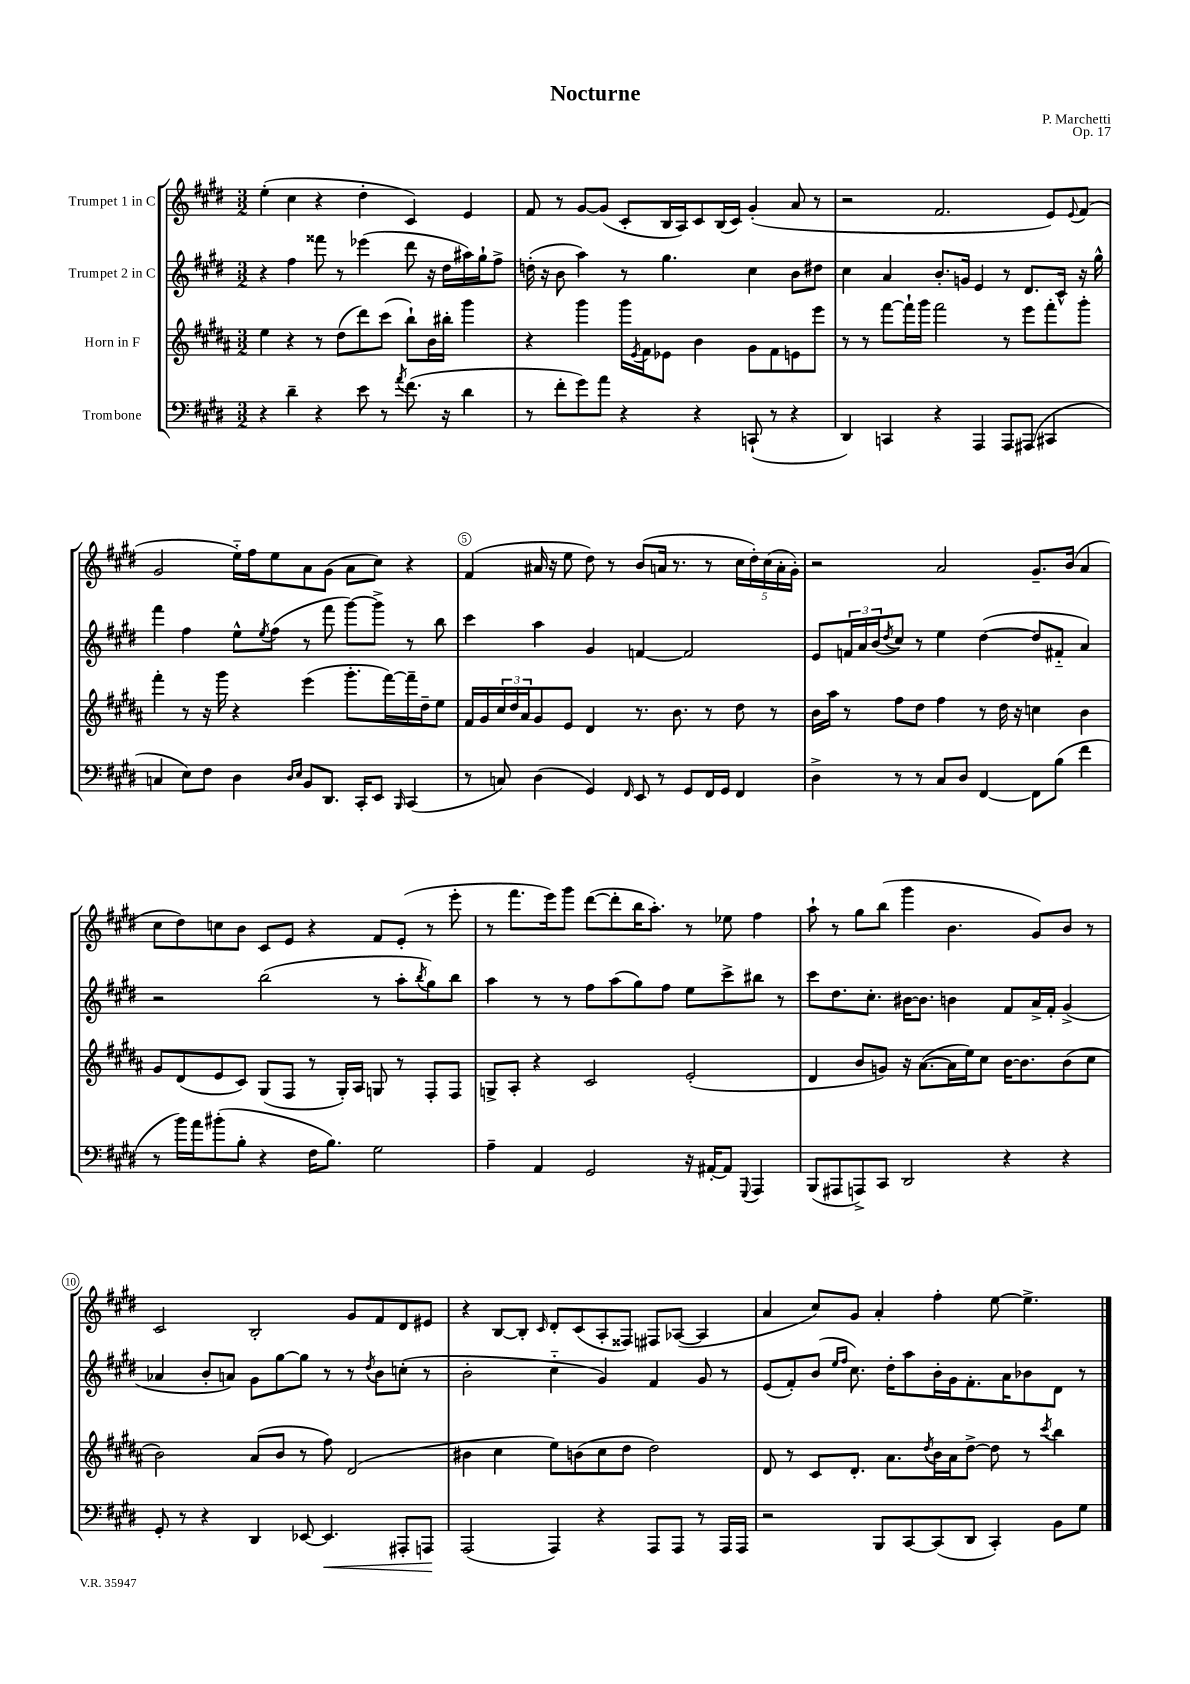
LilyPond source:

\header { title = "Nocturne" composer = "P. Marchetti" opus = "Op. 17" }
<<
\new StaffGroup <<
\new Staff = "s0" \with { instrumentName = "Trumpet 1 in C" } {
    \clef treble \key e \major \numericTimeSignature \time 3/2
    e''4-.( cis''4 r4 dis''4-. cis'4) e'4 |
    fis'8 r8 gis'8~ gis'8( cis'8-. b16 a16) cis'8 b16( cis'16) gis'4-.( a'8 r8 |
    r2 fis'2. e'8) \appoggiatura { e'8 } fis'8( |
    gis'2 e''16-_) fis''16 e''8 a'8 gis'8( a'8 cis''8) r4 |
    fis'4( ais'16 r16 e''8 dis''8) r8 b'8( a'16 r8. r8 \tuplet 5/4 { cis''16 dis''16-.) cis''16( a'16-. gis'16-.) } |
    r2 a'2 gis'8.-- b'16( a'4 |
    cis''8 dis''8) c''8 b'8 cis'8 e'8 r4 fis'8 e'8-.( r8 e'''8-. |
    r8 fis'''8. e'''16) gis'''8 dis'''8~( dis'''8-. b''16 a''8.-.) r8 ees''8 fis''4 |
    a''8-! r8 gis''8 b''8( gis'''4 b'4. gis'8) b'8 r8 |
    cis'2 b2-. gis'8 fis'8 dis'8 eis'8 |
    r4 b8~ b8-. \grace { cis'16 } dis'8-. cis'8( a8-. fisis8) fis8 aes8~( aes4 |
    a'4 cis''8) gis'8 a'4-. fis''4-. e''8~ e''4.-> \bar "|." |
}
\new Staff = "s1" \with { instrumentName = "Trumpet 2 in C" } {
    \clef treble \key e \major \numericTimeSignature \time 3/2
    r4 fis''4 fisis'''8 r8 ees'''4( dis'''8 r16 dis''16 ais''16) gis''16-! fis''8-> |
    d''16-.( r16 b'8 a''4) r8 gis''4. cis''4 b'8 dis''8 |
    cis''4 a'4 b'8.-. g'16 e'4 r8 dis'8. cis'16-^ r16 gis''16-^ |
    fis'''4 fis''4 e''8-^ \acciaccatura { e''8 } fis''8( r8 fis'''8 gis'''8~) gis'''8-> r8 b''8 |
    cis'''4 a''4 gis'4 f'4~ f'2 |
    e'8 \tuplet 3/2 { f'16 a'16 b'16( } \acciaccatura { dis''8 } cis''8) r8 e''4 dis''4~( dis''8 fis'8-_ a'4) |
    r2 b''2( r8 a''8-. \acciaccatura { b''8 } gis''8) b''8 |
    a''4 r8 r8 fis''8 a''8( gis''8) fis''8 e''8 cis'''8-> bis''8 r8 |
    cis'''8 dis''8. cis''8.-. bis'16~ bis'8. b'4 fis'8 a'16-> fis'16-. gis'4->( |
    aes'4 b'8-. a'8) gis'8 gis''8~ gis''8 r8 r8 \acciaccatura { dis''8 } b'8 c''8-.( r8 |
    b'2-. cis''4-_ gis'4) fis'4 gis'8 r8 |
    e'8( fis'8-.) b'8( \grace { e''16 fis''16 } cis''8.) dis''16-. a''8 b'16-. gis'16 fis'8.-. a'16 bes'8 dis'8 r8 \bar "|." |
}
\new Staff = "s2" \with { instrumentName = "Horn in F" } {
    \clef treble \key b \major \numericTimeSignature \time 3/2
    e''4 r4 r8 dis''8( dis'''8) cis'''8( b''8-!) b'16 bis''16-. gis'''4 |
    r4 gis'''4 gis'''16 \acciaccatura { e'8 } fis'16 ees'8 b'4 gis'8 fis'8 e'8 e'''8 |
    r8 r8 fis'''8~ fis'''16-! gis'''16 fis'''2 r8 e'''8 fis'''8-. gis'''8-. |
    fis'''4-. r8 r16 gis'''16 r4 e'''4( gis'''8.-. fis'''16~) fis'''16-- dis''16-- e''8 |
    fis'16 gis'16 \tuplet 3/2 { cis''16 dis''16 ais'16 } gis'8 e'8 dis'4 r8. b'8. r8 dis''8 r8 |
    b'16 ais''16 r8 fis''8 dis''8 fis''4 r8 dis''16 r16 c''4 b'4 |
    gis'8 dis'8( e'8 cis'8) gis8( fis8 r8 gis16-.) ais16 g8 r8 fis8-. fis8 |
    g8-> ais8-. r4 cis'2 e'2-.( |
    dis'4 b'8 g'8) r16 ais'8.~( ais'16 e''16) cis''8 b'16~ b'8. b'8( cis''8 |
    b'2) ais'8( b'8 r8 fis''8) dis'2( |
    bis'4 cis''4 e''8) b'8( cis''8 dis''8 dis''2) |
    dis'8 r8 cis'8 dis'8.-. ais'8. \acciaccatura { dis''8 } b'16 ais'16 dis''8~-> dis''8 r8 \acciaccatura { cis'''8 } b''4 \bar "|." |
}
\new Staff = "s3" \with { instrumentName = "Trombone" } {
    \clef bass \key e \major \numericTimeSignature \time 3/2
    r4 dis'4-- r4 e'8 r8 \acciaccatura { a'8 } fis'8.( r16 dis'4 |
    r8 fis'8-. gis'8) a'8 r4 r4 c,8-!( r8 r4 |
    dis,4) c,4 r4 a,,4 a,,8 ais,,8( cis,4 |
    c4 e8) fis8 dis4 \grace { dis16 e16 } b,8 dis,8. cis,16-. e,8 \grace { b,,16 } cis,4( |
    r8 c8) dis4( gis,4) \grace { fis,16 } e,8 r8 gis,8 fis,16 gis,16 fis,4 |
    dis4-> r8 r8 cis8 dis8 fis,4~ fis,8 b8( fis'4 |
    r8 b'16) a'16 bis'8-.( b8-. r4 fis16 b8.) gis2 |
    a4-- a,4 gis,2 r16 ais,16~-. ais,8 \appoggiatura { gis,,8 } a,,4 |
    b,,8( ais,,8 a,,8->) cis,8 dis,2 r4 r4 |
    gis,8-. r8 r4 dis,4 ees,8~ ees,4.\< ais,,8-. a,,8\! |
    a,,2( a,,4) r4 a,,8 a,,8 r8 a,,16 a,,16 |
    r2 b,,8 cis,8~ cis,8( dis,8 cis,4-.) b,8 gis8 \bar "|." |
}
>>
>>
\layout { \context { \Score \override BarNumber.break-visibility = ##(#f #t #t) barNumberVisibility = #(every-nth-bar-number-visible 5) \override BarNumber.stencil = #(make-stencil-circler 0.1 0.3 ly:text-interface::print) } }
